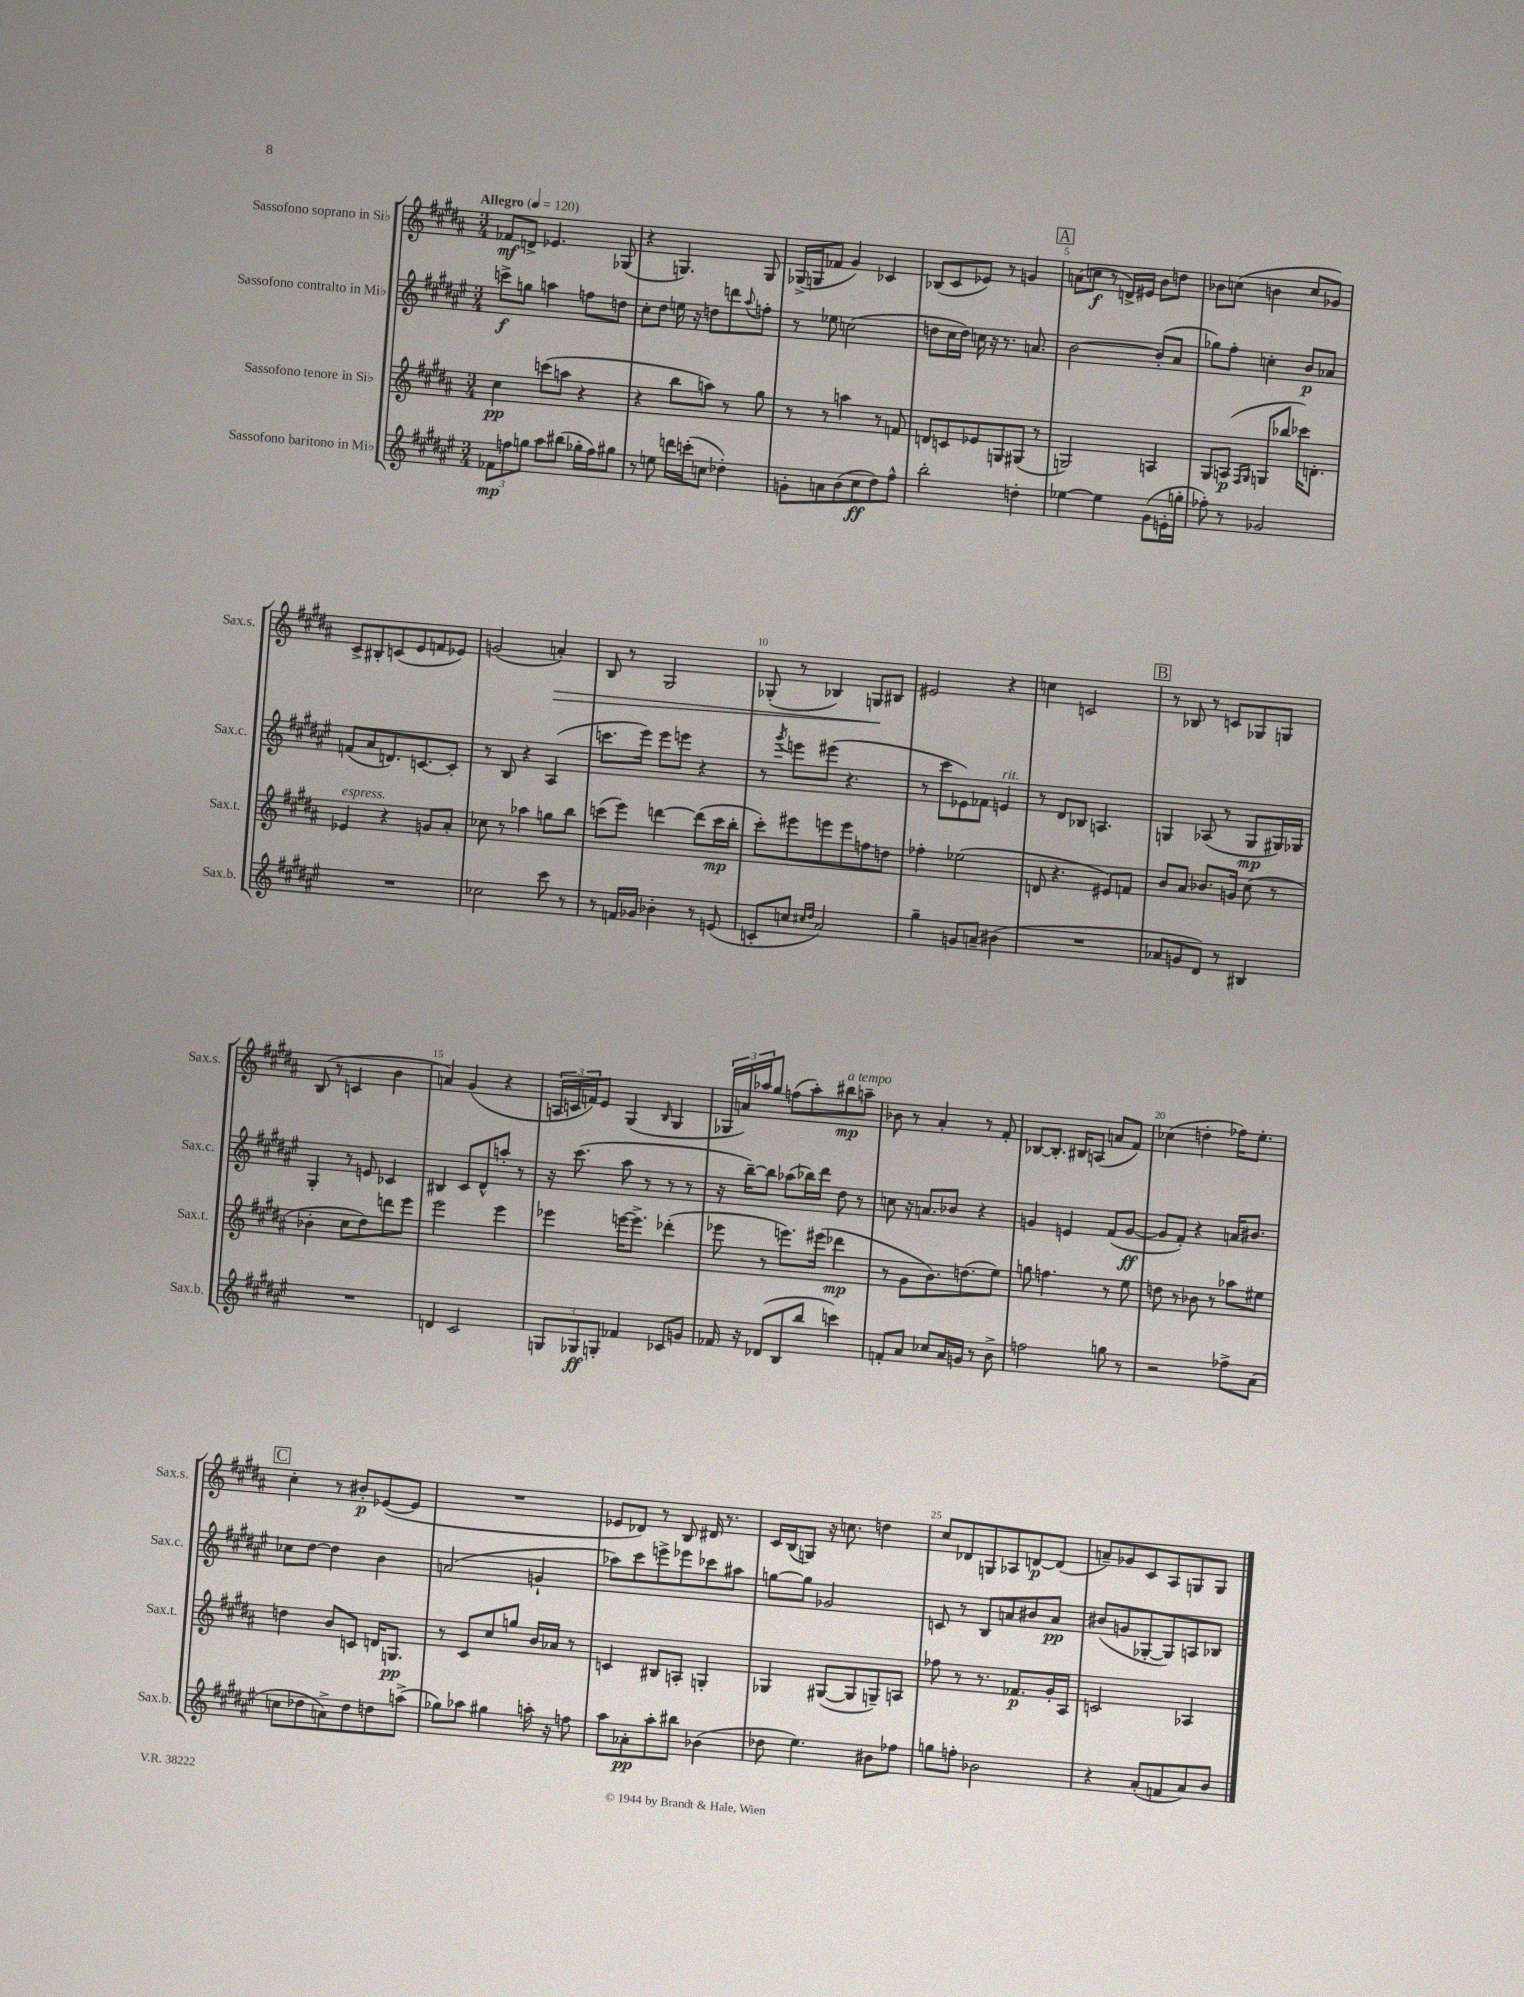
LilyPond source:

<<
\new StaffGroup <<
\new Staff = "s0" \with { instrumentName = "Sassofono soprano in Sib" shortInstrumentName = "Sax.s." } {
    \clef treble \key b \major \numericTimeSignature \time 3/4 \tempo "Allegro" 4 = 120
    fes'8\mf d'8-> ees'4. ges8( |
    r4 g4.) g8 |
    ges16->( g16 fes'8 gis'4) ces'4 |
    bes8( cis'8 ees'8) r8 g'4 |
    \mark \markup { \box "A" } a'8( c''8\f r8 d'16->) eis'16 b'8 d''8 |
    bes'8 c''8( b'4 c''8 ges'8) |
    cis'8-> bis8-. c'8( e'8 f'8 ees'8) |
    g'2( a'4-.\>) |
    b8 r8 gis2 |
    ges8-.( r8 bes4) g8\! bis8 |
    eis'2 r4 |
    c''4 c'2 |
    \mark \markup { \box "B" } r8 bes8 r8 c'8 ges8 g8 |
    b8( r8 c'4 b'4 |
    a'4) gis'4( r4 |
    \tuplet 3/2 { a16 c'16 f'16) } e'8 gis4( \grace { b16 } gis4 |
    \tuplet 3/2 { ges16 a'16) aes''16 } gis''8 f''8( aes''8-.) bis''8\mp^\markup { \italic "a tempo" } a''8-- |
    bes'8 r8 ais'4-. r8 fis'8-. |
    bes8~ bes8.-. bis16 a8( a'8 fis'8) |
    ces''4( d''4-. fes''16) e''8.-. |
    \mark \markup { \box "C" } cis''4-. r8 bis'8-.\p ees'8~( ees'8 |
    R2. |
    ees'8 des'8) r8 b8 dis'16 r8. |
    cis'16 b16( g8) r16 c''8. d''4 |
    cis''8 des'8 g8 aes8 d'8~\p d'8( |
    a'8--) ges'8 cis'8 ais8 g8 g8 \bar "|." |
}
\new Staff = "s1" \with { instrumentName = "Sassofono contralto in Mib" shortInstrumentName = "Sax.c." } {
    \clef treble \key fis \major \numericTimeSignature \time 3/4
    c'''8->\f g''8 a''4 f''8 d''8 |
    cis''8-. dis''8 e''16 r16 d''8 d'''8 \appoggiatura { ais''8 } f''8-. |
    r8 ees''8 c''2( |
    d''8 cis''16 d''16) c''16 r16 r8. a'8. |
    \mark \markup { \box "A" } b'2~ b'8-.( ais'8 |
    ges''8) fis''8-. c''4-. b'8\p aes'8 |
    f'8( ais'8 d'8.) c'8.~ c'8-. |
    r8 b8 r4 ais4( |
    c'''8. eis'''16) eis'''8 e'''8 r4 |
    r8 \acciaccatura { gis'''8 } e'''8 eis'''8( r4. |
    r8 cis'''8 ees'8) fes'8 e'4^\markup { \italic "rit." } |
    r8 dis'8 bes8 a4. |
    \mark \markup { \box "B" } g4 aes8( r8 g8\mp gis16) ges16 |
    gis4-. r8 e'8 ces'4 |
    bis4 cis'8 dis'8-^ a''8-. r8 |
    r16 cis'''8.( ais''8 r8 r8 r8 |
    r16 b''16~--) b''8 aes''8( bes''16) dis'''16 dis''8 r8 |
    c''8 r16 a'8. bes'8 r4 |
    g'4 e'4 fis'8( g'8~\ff |
    g'8 fis'8-.) r4 a'16 bis'8. |
    \mark \markup { \box "C" } ces''8 dis''8~ dis''4 b'4 |
    a'2( g'4-! |
    aes''8) cis'''8 e'''8-> ees'''8 ces'''8 ais''8 |
    g''8~ g''8 ges'2 |
    c'8 r8 b8 a'8 bis'8 a'8\pp |
    bis'8( g'8 ges8~-. ges8) a8 bes8 \bar "|." |
}
\new Staff = "s2" \with { instrumentName = "Sassofono tenore in Sib" shortInstrumentName = "Sax.t." } {
    \clef treble \key b \major \numericTimeSignature \time 3/4
    cis''4\pp c'''8( a''8 r4 |
    r4 b''8 a''8) r8 gis''8 |
    r8 r8 a''4 r8 f'8 |
    d'8 c'8 ees'8 g8 gis8( r8 |
    \mark \markup { \box "A" } g2) a4 |
    gis8 a8\p( \grace { fis16 gis16 } g8 bes''8 ces'''16) d'8.-. |
    ees'4^\markup { \italic "espress." } r4 g'8 ais'8-. |
    ces''8 r8 aes''4 g''8 b''8 |
    c'''8( e'''8) d'''4~ d'''8( c'''16\mp b''16-. |
    cis'''8-.) eis'''8 e'''8 e'''8 f''8 d''8 |
    fes''4-. ees''2( |
    d'8 r4. eis'8) f'8 |
    \mark \markup { \box "B" } b'8 ais'8 bes'8. g'16 cis''8( r8 |
    bes'4-. cis''8 dis''8) d'''8 e'''8 |
    e'''2 e'''4 |
    ees'''4 e'''16~ e'''8.-> des'''4-.( |
    ees'''8 r8 e'''8.) eis'''16( des'''4\mp |
    r8 gis'8 b'8.) d''8.( e''8) |
    g''8 f''4. r8 e''8 |
    d''8 r8 bes'8 r8 aes''8 eis''8 |
    \mark \markup { \box "C" } d''4 b'8 c'8 d'16 g8.\pp |
    r8 cis'8 cis''8 g''8 b'16 aes'16 r8 |
    c'4 bis8 a8-. g4-. |
    ges4 gis8~( gis8 g8--) a8 |
    fes''8 r8 r8. fes'8.\p gis'16-. ais16 |
    c'2 aes4 \bar "|." |
}
\new Staff = "s3" \with { instrumentName = "Sassofono baritono in Mib" shortInstrumentName = "Sax.b." } {
    \clef treble \key fis \major \numericTimeSignature \time 3/4
    \tuplet 3/2 { fes'8\mp f''8 g''8 } ais''8 bis''8( ges''16-. f''16) gis''8 |
    r8 e''8 d'''16 c'''16-.( c''8 des''4-.) |
    g'8-. a'8 b'8( cis''8\ff dis''8) fis''8-^ |
    b''2-. d''4-. |
    \mark \markup { \box "A" } ees''4~ ees''4 gis'8( e'16-. g''16-. |
    fes''8-.) r8 ges'2 |
    R2. |
    ces''2 cis'''8 r8 |
    r8 f'16 ges'16 bes'4-. r8 e'8( |
    c'8-. c''8 \grace { cis''16 dis''16 } ais'2) |
    gis''4-- g'8 a'8-- bis'4( |
    R2. |
    \mark \markup { \box "B" } aes'8 g'8 dis'8) r8 bis4 |
    R2. |
    d'4 cis'2 |
    \tuplet 3/2 { g8 ges8\ff g8-. } fes'4 ces'8 g'8 |
    fes'16 r16 des'8( b8 b''8 c'''4) |
    f'8-. ais'8 ces''8 ais'16 g'16 r8 b'8-> |
    f''2 g''8 r8 |
    r2 fes''8-> ais'8( |
    \mark \markup { \box "C" } c''8 des''8 a'8->) des''8 d''8 a''8->( |
    ges''8) aes''8 gis''4 a''16-. r16 f''8 |
    ais''8 aes'8-.\pp ais''8-. bis''8 bes'4( |
    des''8 eis''4.) bis'8 fes''8 |
    g''8 f''8-. bes'2 |
    r4 ais'8-.( f'8 ais'8) b'8 \bar "|." |
}
>>
>>
\layout { \context { \Score \override BarNumber.break-visibility = ##(#f #t #t) barNumberVisibility = #(every-nth-bar-number-visible 5) } }
